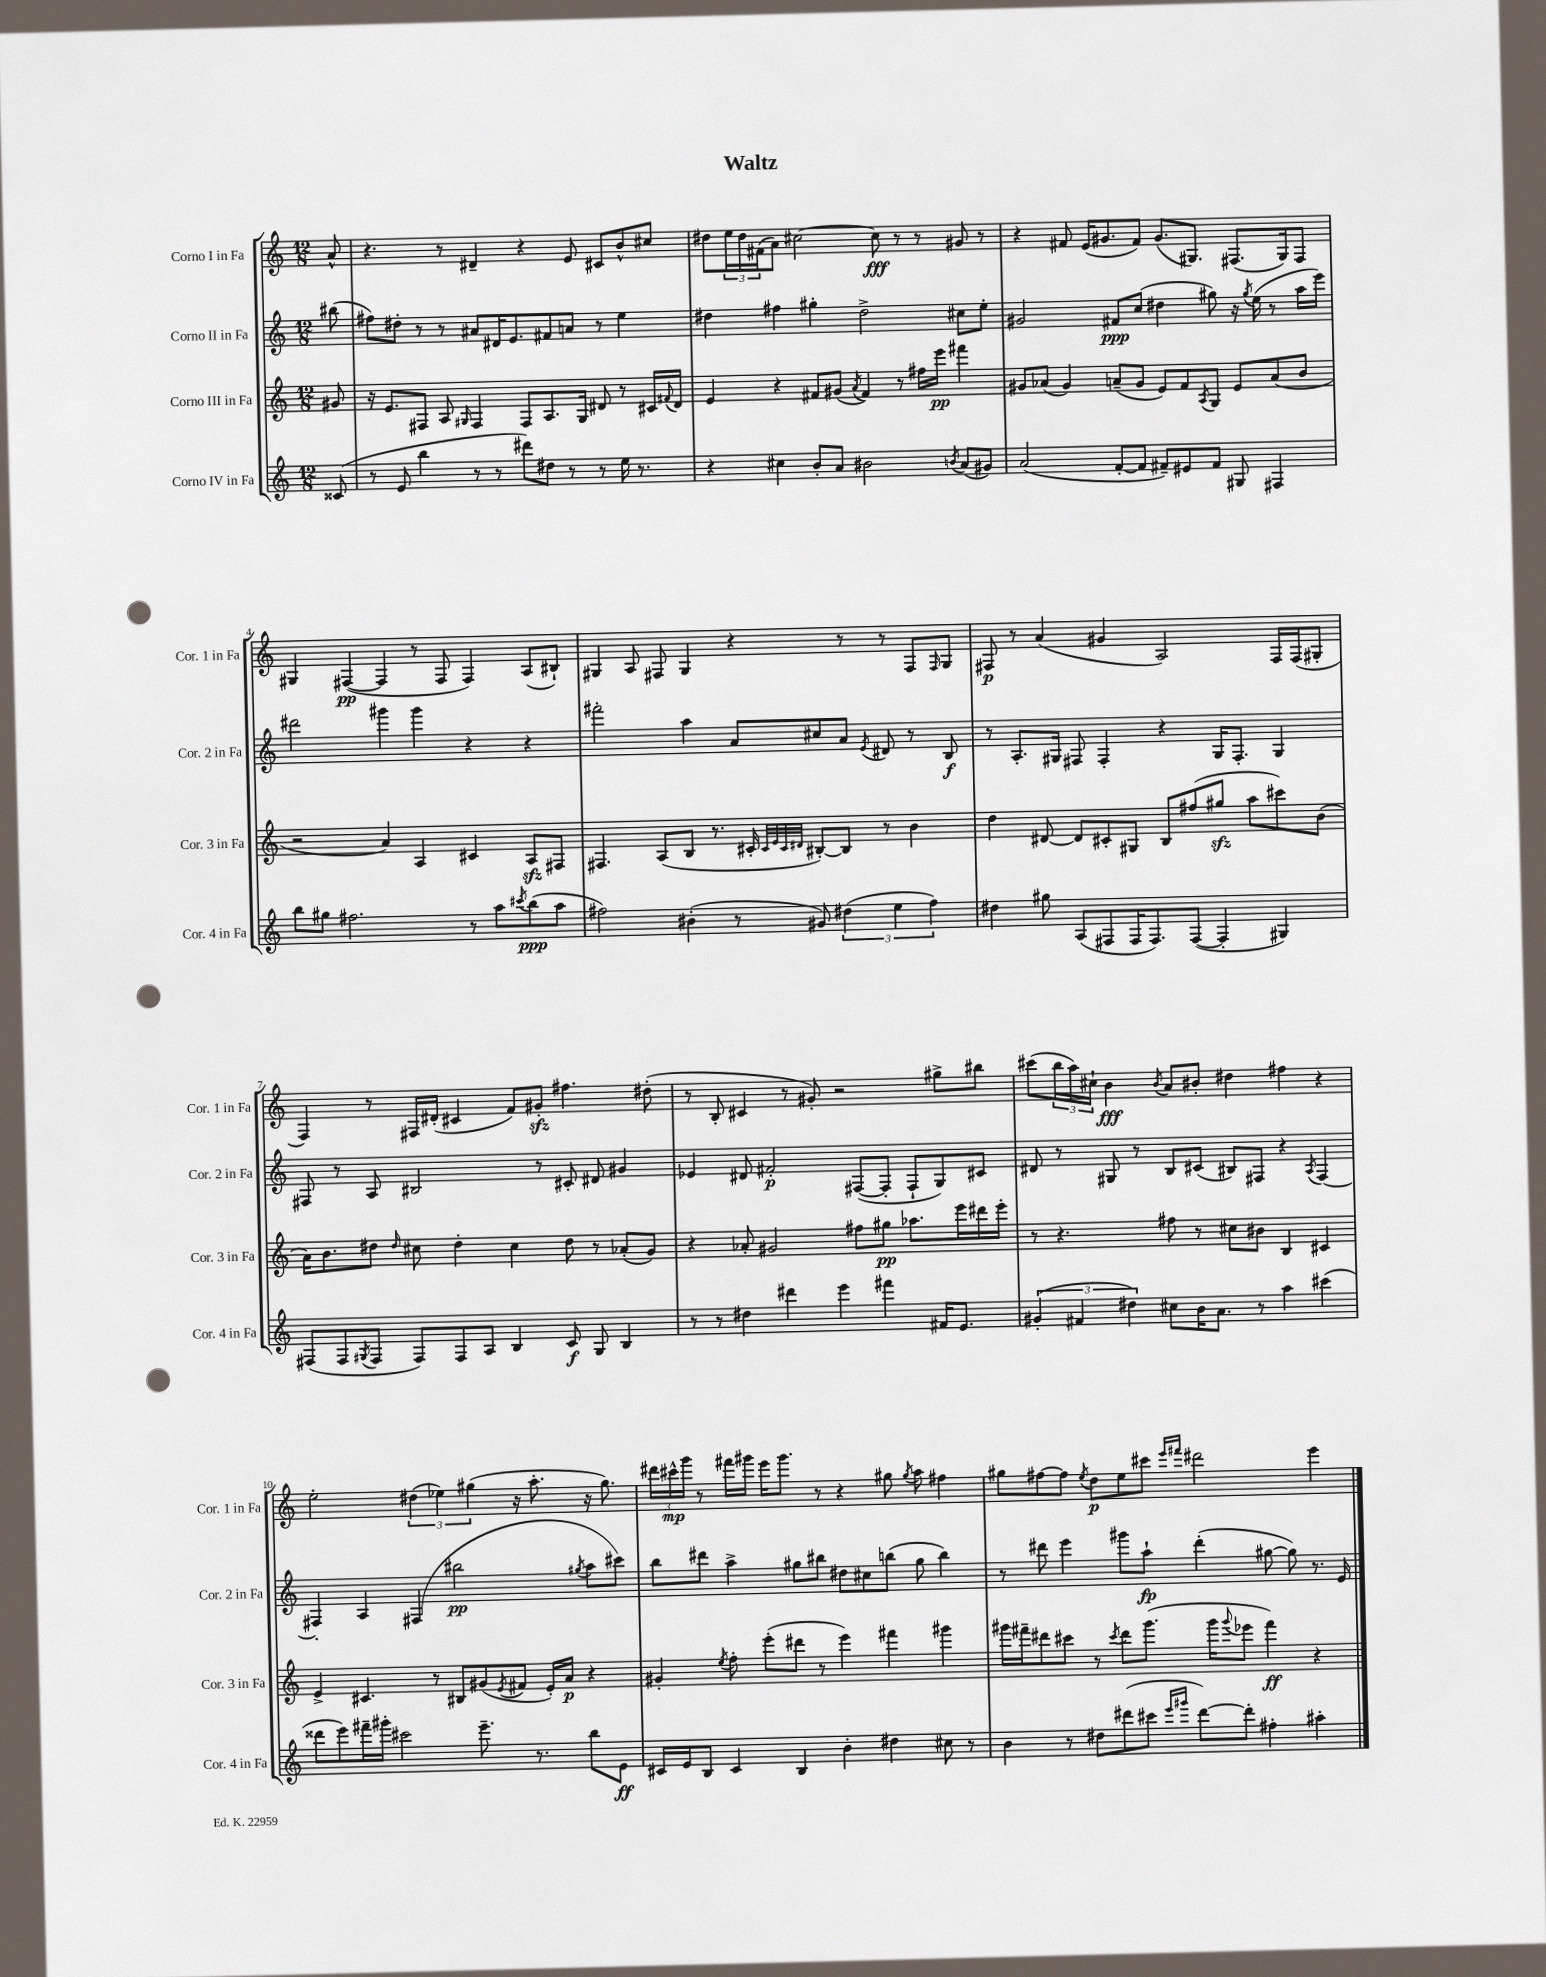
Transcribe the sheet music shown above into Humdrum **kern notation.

**kern	**kern	**kern	**kern
*staff4	*staff3	*staff2	*staff1
*clefG2	*clefG2	*clefG2	*clefG2
*k[]	*k[]	*k[]	*k[]
*M12/8	*M12/8	*M12/8	*M12/8
(8c##	8g#	(8bb#	8a^^
=	=	=	=
8r	16r	8ff#)	4.r
.	8.e	.	.
8e	.	8dd#'	.
4bb	8F#	8r	.
.	8A	8r	8r
.	16qqG#	.	.
8r	4F#	8a#	4d#~
8r	.	16d#	.
.	.	8.e	.
8ddd#)	8F#	.	4r
8dd#	8.A	8f#	.
8r	.	8a	8e
.	16G#	.	.
8r	8d#	8r	8c#
16ee	8r	4ee	8b^^
8.r	.	.	.
.	16c#	.	8cc#
.	8qqf#	.	.
.	16d#	.	.
=	=	=	=
4r	4e	4dd#	8dd#
.	.	.	24ee
.	.	.	24dd#
.	.	.	(24f#
4cc#	4r	4ff#	8a)
.	.	.	[2cc#
8b'	8f#	4gg#'	.
8a	(8g#	.	.
.	8qa	.	.
2b#	4f#)	2dd#^	.
.	.	.	8cc#]
.	8r	.	8r
.	16ff#	.	8r
.	16eee	.	.
8qb	.	.	.
(8a	4fff#	8cc#	8g#
8g#)	.	8ee'	8r
=	=	=	=
(2a	8g#	2g#	4r
.	(8a-	.	.
.	4g#)	.	8f#
.	.	.	(16e
.	.	.	8.g#
[8f'	(8a~	8f#	.
8f]	8g#	(8cc	8f#)
8f#~)	8e)	4dd#	(8.g#
8e#	8f	.	.
.	.	.	8.G#)
.	8qA	.	.
8f#	8G	8gg#)	.
8G#	8e	16r	(8.F#
.	.	8qgg#	.
.	.	(16ee	.
4F#	(8a	8r	.
.	.	.	16G#)
.	8b	16aa	8F#
.	.	16eee)	.
=	=	=	=
8bb	2r	2ddd#	4G#
8gg#	.	.	.
2.ff#	.	.	([4F#
.	4a)	4ggg#	4F#]
.	4A	4ggg#	8r
.	.	.	8F#
8r	4c#	4r	4F#)
8aa	.	.	.
8qccc#	.	.	.
(8bb	8A	4r	(8A
8aa	8F#	.	8B#`)
=	=	=	=
2ff#)	4.F#	2fff#'	4G#
.	.	.	8A
.	(8A	.	8F#
(4b#'	8B	4aa	4G#
.	8.r	.	.
8r	.	8a	4r
.	16c#'	.	.
.	32qqc#	.	.
.	32qqe	.	.
.	32qqc#	.	.
.	32qqd#	.	.
8g#)	[8B#')	8cc#	.
(6dd#	8B#]	8a	8r
.	.	8qe	.
.	8r	8d#	8r
6ee	.	.	.
.	4b	8r	8F#
6ff#)	.	.	.
.	.	.	16qqF#
.	.	8B	8G#
=	=	=	=
4dd#	4dd	8r	8F#
.	.	8.A'	8r
8gg#	[8d#	.	(4a
.	.	16G#	.
(8A	8d#]	8F#	.
8F#	8c#'	4F#'	4g#
16F#	8G#	.	.
8.F#)	.	.	.
.	8B	4r	2A)
([8F#	(8ff#	.	.
4F#']	8gg#	16G#	.
.	.	8.F#'	.
.	8aa	.	.
4G#)	8ccc#)	4G#	16F#
.	.	.	(16F#
.	(8b	.	8G#'
=	=	=	=
(8F#	16a)	8F#	4F)
.	8.b	.	.
8F#	.	8r	.
8qG#	.	.	.
8F#	8dd#	8A	8r
.	16qqdd#	.	.
8F#)	8cc#	2B#	16F#
.	.	.	(16d#'
8F#	4dd#'	.	4c#
8A	.	.	.
4B	4cc#	.	8f)
.	.	8r	8g#'
8c	8dd#	8c#'	4.ff#
8G#	8r	8d#	.
4B	(8a-'	4g#	.
.	8g)	.	(8dd#'
=	=	=	=
8r	4r	4e-	8r
8r	.	.	8B'
4dd#	8a-'	8d#	4c#
.	2g#	2f#'	.
4ddd#	.	.	8r
.	.	.	8g#')
4eee	.	.	2r
.	8ff#	([8F#	.
4fff#	8gg#	8F#']	.
.	8.aa-	8F#`	.
16f#	.	8G)	8gg#^
8.e	16eee	.	.
.	16ddd#	8c#	8bb#
.	16eee'	.	.
=	=	=	=
(6g#'	8r	8d#	(8ccc#
.	4.r	8r	24bb
6f#	.	.	24aa)
.	.	.	24cc#`
.	.	8G#	4b
6dd#)	.	.	.
.	.	8r	.
.	.	.	8qb
8cc#	8ff#	8B	8a
16b	8r	(8c#	8b#'
8.a	.	.	.
.	8cc#	8B#)	4dd#
8r	8b#	8F#	.
4aa	4B	4r	4ff#
.	.	8qA	.
(4ccc#	4c#	[4F#	4r
=	=	=	=
8ddd##	4e^	4F#']	2ee'
8eee)	.	.	.
16fff#~	4.c#	4A	.
16ggg#'	.	.	.
2ccc#	.	.	.
.	.	(4F#	(6dd#
.	8r	.	.
.	.	.	6ee-)
.	8B#	2bb#	.
.	.	.	(6gg#
8.eee~	(8g#	.	.
.	8qe	.	.
.	8f#	.	16r
8.r	.	.	8.aa'
.	16e')	.	.
.	16a	.	.
.	.	8qgg#	.
8bb	4r	8aa	16r
.	.	.	8.gg#)
8e	.	8ccc#)	.
=	=	=	=
16c#	4g#'	8bb	24ddd#
.	.	.	24ccc#^^
16e	.	.	.
.	.	.	24ggg
8B	.	8ddd#	8r
.	8qee	.	.
4c#	8ff'	4aa^	16fff#
.	.	.	16ggg#
.	(8eee'	.	16eee
.	.	.	8.ggg#
4B	8ddd#	8gg#	.
.	8r	8bb#	8r
4b'	4eee)	8dd#	4r
.	.	8cc#	.
4dd#	4fff#	(8bb	8gg#
.	.	.	8qgg#
.	.	8gg#	8aa
8cc#	4ggg#	4bb)	4ff#
8r	.	.	.
=	=	=	=
4b	16ggg#	8r	8gg#
.	16fff#~	.	.
.	8ddd#	8ddd#	[8ff#
8r	8ccc#	4eee	8ff#]
.	.	.	8qee
8dd#	8r	.	8dd
.	8qccc#	.	.
(8ddd#	8ddd#	8ggg#	8ee
8ccc#	(8.ggg#	8aa`	8ccc#
16qqeee	.	.	16qqeee
16qqggg#	.	.	16qqfff#
[8ddd#)	.	(4ddd#'	2ddd#
.	16ggg#	.	.
.	8qqggg#	.	.
8ddd#']	8eee-	.	.
4ff#'	4fff#)	[8gg#	.
.	.	8gg#])	.
4aa#'	4r	8.r	4eee
.	.	16e	.
==	==	==	==
*-	*-	*-	*-
